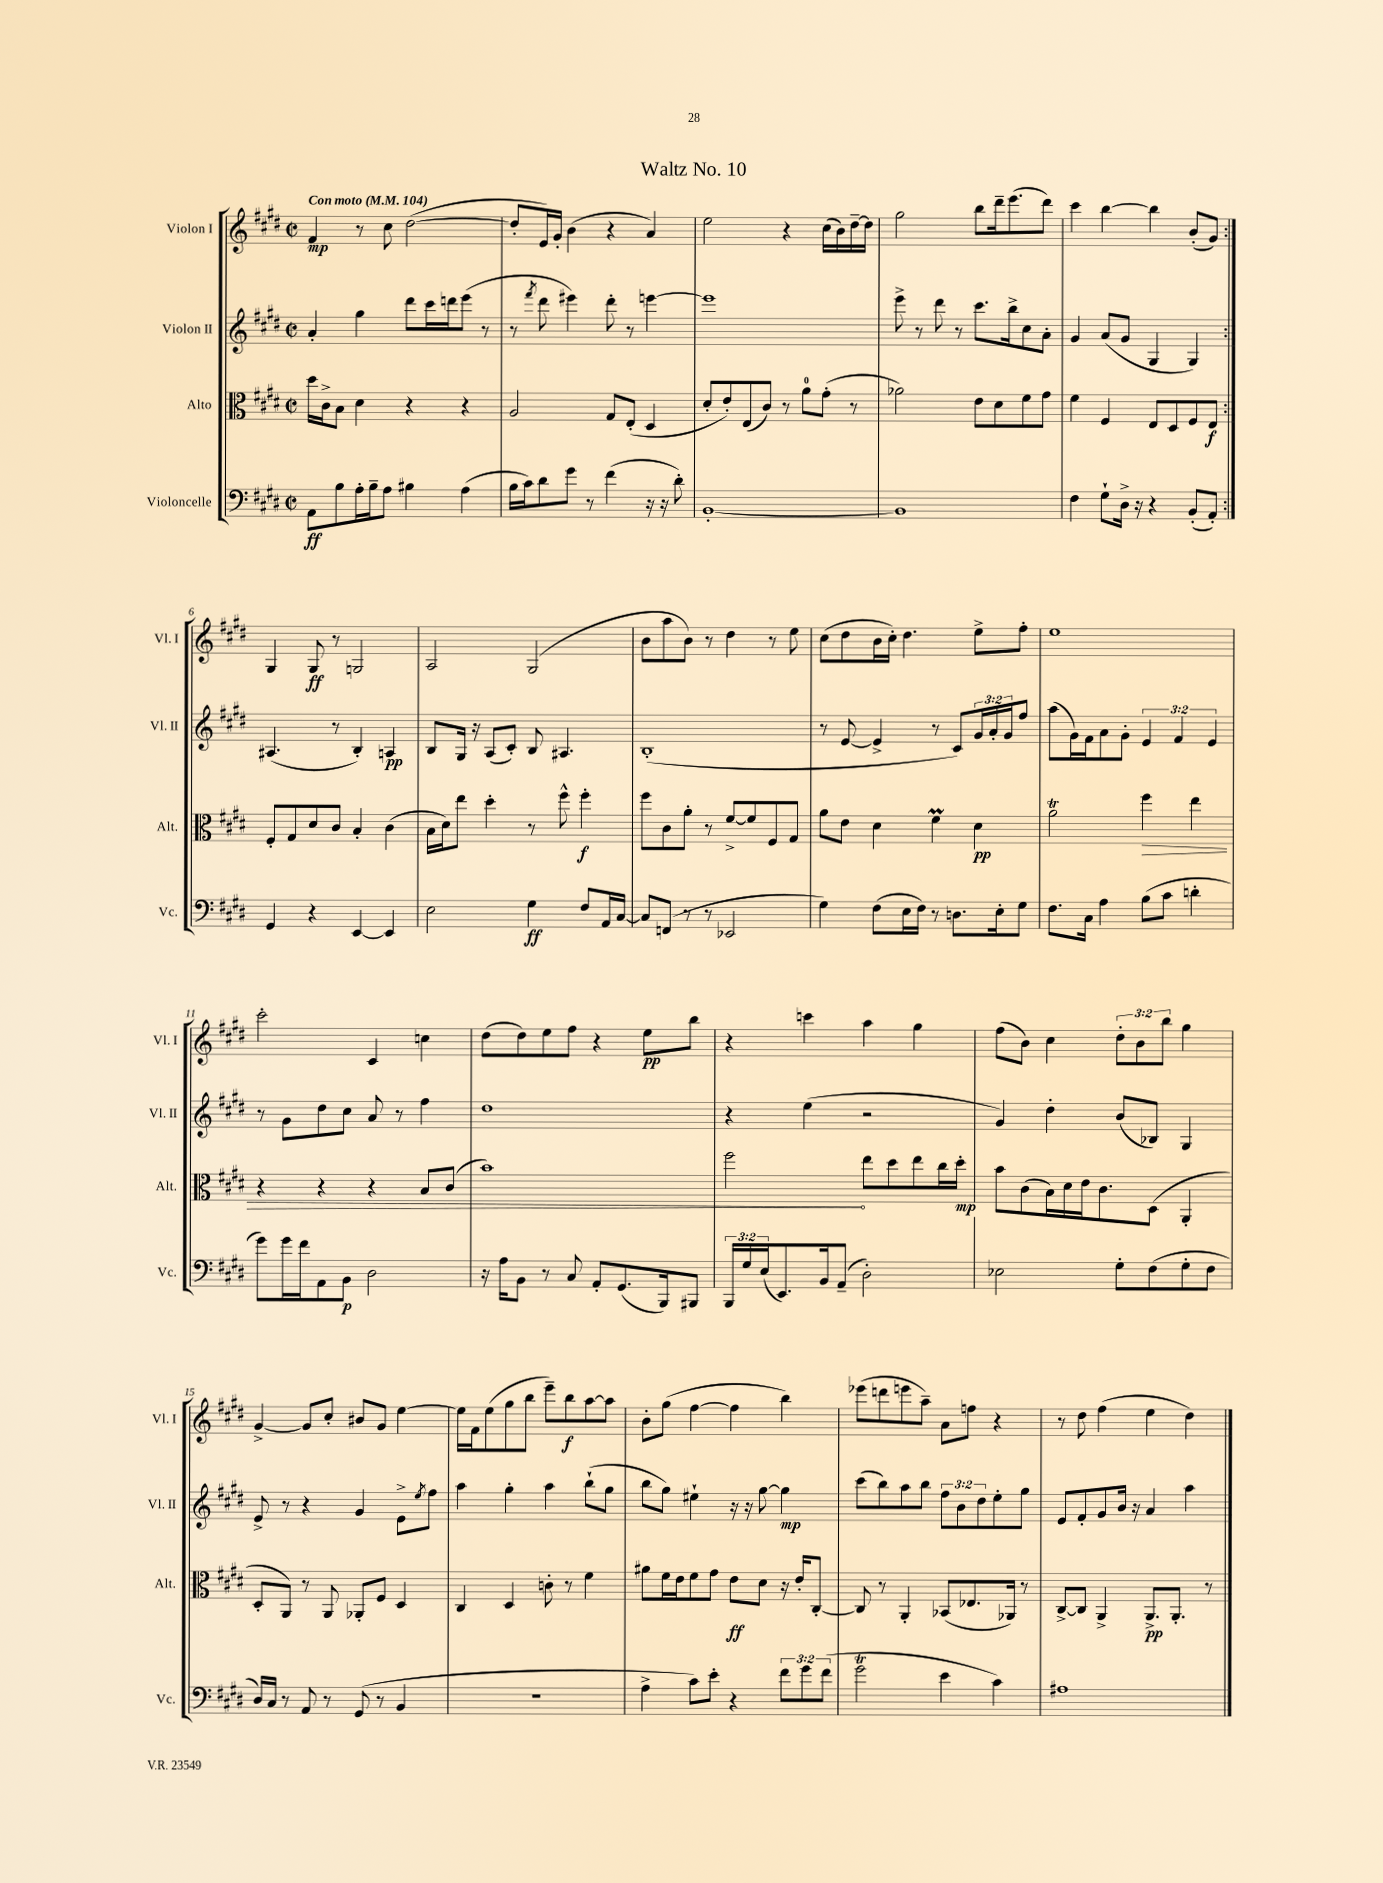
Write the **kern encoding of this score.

**kern	**dynam	**kern	**dynam	**kern	**dynam	**kern	**dynam
*part4	*part4	*part3	*part3	*part2	*part2	*part1	*part1
*staff4	*staff4	*staff3	*staff3	*staff2	*staff2	*staff1	*staff1
*I"Violoncelle	*	*I"Alto	*	*I"Violon II	*	*I"Violon I	*
*I'Vc.	*	*I'Alt.	*	*I'Vl. II	*	*I'Vl. I	*
*clefF4	*	*clefC3	*	*clefG2	*	*clefG2	*
*k[f#c#g#d#]	*	*k[f#c#g#d#]	*	*k[f#c#g#d#]	*	*k[f#c#g#d#]	*
*M2/2	*	*M2/2	*	*M2/2	*	*M2/2	*
*met(c|)	*	*met(c|)	*	*met(c|)	*	*met(c|)	*
*MM104	*	*MM104	*	*MM104	*	*MM104	*
=1	=1	=1	=1	=1	=1	=1	=1
!	!	!	!	!	!	!LO:TX:a:B:t=Con moto	!
8AA\L	ff	16dd#\LL	.	4a'/	.	4f#/	mp
.	.	16c#^\J	.	.	.	.	.
8B\	.	8B\J	.	.	.	.	.
16A'\L	.	4d#\	.	4gg#\	.	8r	.
16B~\J	.	.	.	.	.	.	.
8A\J	.	.	.	.	.	8cc#\	.
4B#X\	.	4r	.	8ddd#\L	.	([2dd#\	.
.	.	.	.	16ccc#\L	.	.	.
.	.	.	.	16dddn\J	.	.	.
(4A\	.	4r	.	(8eee\J	.	.	.
.	.	.	.	8r	.	.	.
=2	=2	=2	=2	=2	=2	=2	=2
16B\LL	.	2A/	.	8r	.	8dd#'/L]	.
16c#\J)	.	.	.	.	.	.	.
.	.	.	.	8qfff#/	.	.	.
8d#\	.	.	.	8ddd#\	.	16e/L)	.
.	.	.	.	.	.	16g#'/JJ	.
8g#\J	.	.	.	4eee#X\)	.	(4b\	.
8r	.	.	.	.	.	.	.
(4f#\	.	8G#/L	.	8ddd#'\	.	4r	.
.	.	(8E'/J	.	8r	.	.	.
16r	.	4D#/	.	[4eeen\	.	4a/)	.
16r	.	.	.	.	.	.	.
8d#'\)	.	.	.	.	.	.	.
=3	=3	=3	=3	=3	=3	=3	=3
[1BB'	.	8d#'/L	.	1eee]	.	2ee\	.
.	.	8e'/)	.	.	.	.	.
.	.	(8E/	.	.	.	.	.
.	.	8c#/J)	.	.	.	.	.
.	.	8r	.	.	.	4r	.
.	.	8a\L	.	.	.	.	.
.	.	(8g#'\J	.	.	.	(16cc#\LL	.
.	.	.	.	.	.	16b\)	.
.	.	8r	.	.	.	[16dd#~\	.
.	.	.	.	.	.	16dd#\JJ]	.
=4	=4	=4	=4	=4	=4	=4	=4
1BB]	.	2a-X\)	.	8eee^\	.	2gg#\	.
.	.	.	.	8r	.	.	.
.	.	.	.	8ddd#\	.	.	.
.	.	.	.	8r	.	.	.
.	.	8e\L	.	8.ccc#\L	.	8bb\L	.
.	.	8d#\	.	.	.	16ddd#~\k	.
.	.	.	.	16bb^\k	.	(8.eee\	.
.	.	8f#\	.	8cc#\	.	.	.
.	.	8g#\J	.	8a'\J	.	8ddd#\J)	.
=5	=5	=5	=5	=5	=5	=5	=5
4F#\	.	4f#\	.	4g#/	.	4ccc#\	.
8G#`\L	.	4F#/	.	(8a/L	.	[4bb\	.
16D#^\Jk	.	.	.	8g#/J	.	.	.
16r	.	.	.	.	.	.	.
4r	.	8E/L	.	4G#/	.	4bb\]	.
.	.	8D#/	.	.	.	.	.
(8BB'/L	.	8F#/	.	4G#/)	.	(8b'/L	.
8AA'/J)	.	8E/J	f	.	.	8g#/J)	.
!!LO:LB:g=z
=6:|!	=6:|!	=6:|!	=6:|!	=6:|!	=6:|!	=6:|!	=6:|!
4GG#/	.	8F#'/L	.	(4.A#X/	.	4G#/	.
.	.	8G#/	.	.	.	.	.
4r	.	8d#/	.	.	.	8G#/	ff
.	.	8c#/J	.	8r	.	8r	.
[4EE/	.	4B'/	.	4B'/)	.	2Gn/	.
4EE/]	.	(4c#\	.	4An/	pp	.	.
=7	=7	=7	=7	=7	=7	=7	=7
2E\	.	16B\LL	.	8B/L	.	2A/	.
.	.	16d#\J)	.	.	.	.	.
.	.	8ee\J	.	16G#/Jk	.	.	.
.	.	.	.	16r	.	.	.
.	.	4dd#'\	.	(8A/L	.	.	.
.	.	.	.	8c#'/J)	.	.	.
4G#\	ff	8r	.	8B/	.	(2G#/	.
.	.	8ff#^^\	.	4.A#X/	.	.	.
8F#/L	.	4ff#'\	f	.	.	.	.
16AA/L	.	.	.	.	.	.	.
[16C#/JJ	.	.	.	.	.	.	.
=8	=8	=8	=8	=8	=8	=8	=8
8C#/L]	.	8ff#\L	.	(1B'	.	8b\L	.
(8FFn/J	.	8c#\	.	.	.	8aa\	.
8r	.	8a'\J	.	.	.	8b\J)	.
8r	.	8r	.	.	.	8r	.
2EE-X/	.	[8f#^/L	.	.	.	4dd#\	.
.	.	8f#/]	.	.	.	.	.
.	.	8F#/	.	.	.	8r	.
.	.	8G#/J	.	.	.	8ee\	.
=9	=9	=9	=9	=9	=9	=9	=9
4G#\)	.	8a\L	.	8r	.	(8cc#\L	.
.	.	8e\J	.	[8e/	.	8dd#\	.
(8F#\L	.	4d#\	.	4e^/]	.	16b\L	.
.	.	.	.	.	.	16cc#'\JJ)	.
16E\L	.	.	.	.	.	4.dd#\	.
16F#\JJ)	.	.	.	.	.	.	.
8r	.	4f#M\	.	8r	.	.	.
8.Dn\L	.	.	.	8c#/L)	.	.	.
.	.	4d#\	pp	24g#/L	.	8ee^\L	.
.	.	.	.	24a'/	.	.	.
16E'\k	.	.	.	.	.	.	.
.	.	.	.	24g#/J	.	.	.
8G#\J	.	.	.	8ff#/J	.	8ff#'\J	.
=10	=10	=10	=10	=10	=10	=10	=10
8.F#\L	.	2aT\	.	(8aa\L	.	1ee	.
.	.	.	.	16g#\L)	.	.	.
16C#\Jk	.	.	.	16f#\J	.	.	.
4A\	.	.	.	8a\	.	.	.
.	.	.	.	8g#'\J	.	.	.
!	!	!	!LO:HP:b	!	!	!	!
(8B\L	.	4ff#\	>	6e/	.	.	.
8c#\J	.	.	.	.	.	.	.
.	.	.	.	6f#/	.	.	.
4dn'\	.	4ee\	.	.	.	.	.
.	.	.	.	6e/	.	.	.
!!LO:LB:g=z
=11	=11	=11	=11	=11	=11	=11	=11
8g#\L)	.	4r	.	8r	.	2ccc#'\	.
16g#\L	.	.	.	8g#\L	.	.	.
16f#\J	.	.	.	.	.	.	.
8AA\	.	4r	.	8dd#\	.	.	.
8BB\J	p	.	.	8cc#\J	.	.	.
2D#\	.	4r	.	8a/	.	4c#/	.
.	.	.	.	8r	.	.	.
.	.	8B/L	.	4ff#\	.	4ccn\	.
.	.	(8c#/J	.	.	.	.	.
=12	=12	=12	=12	=12	=12	=12	=12
16r	.	1b)	.	1dd#	.	(8dd#\L	.
16A\KL	.	.	.	.	.	.	.
8BB\J	.	.	.	.	.	8dd#\)	.
8r	.	.	.	.	.	8ee\	.
8C#/	.	.	.	.	.	8ff#\J	.
8AA'/L	.	.	.	.	.	4r	.
(8.GG#/	.	.	.	.	.	.	.
.	.	.	.	.	.	8ee\L	pp
16BBB/k)	.	.	.	.	.	.	.
8BBB#X/J	.	.	.	.	.	8bb\J	.
=13	=13	=13	=13	=13	=13	=13	=13
24BBB/LL	.	2ff#\	.	4r	.	4r	.
24G#/	.	.	.	.	.	.	.
(24E/J	.	.	.	.	.	.	.
8.EE/)	.	.	.	.	.	.	.
.	.	.	.	(4ee\	.	4cccn\	.
16BB/k	.	.	.	.	.	.	.
(8AA~/J	.	.	.	.	.	.	.
2D#'\)	.	8ee\L	]	2r	.	4aa\	.
.	.	8dd#\	.	.	.	.	.
.	.	8ee\	.	.	.	4gg#\	.
.	.	16cc#\L	.	.	.	.	.
.	.	16dd#'\JJ	mp	.	.	.	.
=14	=14	=14	=14	=14	=14	=14	=14
2E-X\	.	8b\L	.	4g#/)	.	(8ff#\L	.
.	.	(8c#\	.	.	.	8b\J)	.
.	.	16B\L)	.	4dd#'\	.	4cc#\	.
.	.	16d#\	.	.	.	.	.
.	.	16e\J	.	.	.	.	.
.	.	8.c#\	.	.	.	.	.
8G#'\L	.	.	.	(8b/L	.	12dd#'\L	.
.	.	.	.	.	.	12b\	.
(8F#\	.	(8D#\J	.	8B-X/J)	.	.	.
.	.	.	.	.	.	12bb\J	.
8G#'\	.	4AA'/	.	4G#/	.	4gg#\	.
8F#\J	.	.	.	.	.	.	.
!!LO:LB:g=z
=15	=15	=15	=15	=15	=15	=15	=15
16D#/LL)	.	8D#'/L	.	8e^/	.	[4g#^/	.
16C#/JJ	.	.	.	.	.	.	.
8r	.	8AA/J)	.	8r	.	.	.
8AA/	.	8r	.	4r	.	8g#/L]	.
8r	.	8AA/	.	.	.	8cc#'/J	.
(8GG#/	.	8AA-X'/L	.	4g#/	.	8b#X/L	.
8r	.	8F#/J	.	.	.	8g#/J	.
4BB/	.	4D#/	.	8e^\L	.	[4ee\	.
.	.	.	.	8qee/	.	.	.
.	.	.	.	8ff#\J	.	.	.
=16	=16	=16	=16	=16	=16	=16	=16
1r	.	4C#/	.	4aa\	.	16ee\LL]	.
.	.	.	.	.	.	16f#\J	.
.	.	.	.	.	.	(8ee\	.
.	.	4D#/	.	4gg#'\	.	8gg#\	.
.	.	.	.	.	.	8bb\J	.
.	.	8cn'\	.	4aa\	.	8eee~\L)	.
.	.	8r	.	.	.	8bb\	f
.	.	4f#\	.	(8bb`\L	.	[8aa\	.
.	.	.	.	8gg#\J	.	8aa\J]	.
=17	=17	=17	=17	=17	=17	=17	=17
4A^\	.	8a#X\L	.	8bb\L	.	8b'\L	.
.	.	16f#\L	.	8gg#\J)	.	(8gg#\J	.
.	.	16e\J	.	.	.	.	.
8c#\L)	.	8f#\	.	4ee#X`\	.	[4ff#\	.
8e'\J	.	8g#\J	.	.	.	.	.
4r	.	8e\L	ff	16r	.	4ff#\]	.
.	.	.	.	16r	.	.	.
.	.	8d#\J	.	[8gg#\	.	.	.
12f#\L	.	16r	.	4gg#\]	mp	4bb\)	.
.	.	16e'/KL	.	.	.	.	.
12g#\	.	.	.	.	.	.	.
.	.	[8C#'/J	.	.	.	.	.
(12f#\J	.	.	.	.	.	.	.
=18	=18	=18	=18	=18	=18	=18	=18
2g#t\	.	8C#/]	.	(8ccc#\L	.	(8eee-X\L	.
.	.	8r	.	8bb\)	.	8dddn\	.
.	.	4AA'/	.	8aa\	.	8eeen\	.
.	.	.	.	8bb\J	.	8aa~\J)	.
4e\	.	(8BB-X/L	.	12ff#\L	.	8a\L	.
.	.	.	.	12b\	.	.	.
.	.	8.E-X/	.	.	.	8ffn\J	.
.	.	.	.	12dd#\	.	.	.
4c#\)	.	.	.	8ee'\	.	4r	.
.	.	16AA-X/Jk)	.	.	.	.	.
.	.	8r	.	8gg#\J	.	.	.
=19	=19	=19	=19	=19	=19	=19	=19
1A#X	.	[8C#^/L	.	8e/L	.	8r	.
.	.	8C#/J]	.	8f#'/	.	8dd#\	.
.	.	4AA^/	.	8g#/	.	(4ff#\	.
.	.	.	.	16b/Jk	.	.	.
.	.	.	.	16r	.	.	.
.	.	8.AA^/L	pp	4a/	.	4ee\	.
.	.	8.AA'/J	.	.	.	.	.
.	.	.	.	4aa\	.	4dd#\)	.
.	.	8r	.	.	.	.	.
==	==	==	==	==	==	==	==
*-	*-	*-	*-	*-	*-	*-	*-
